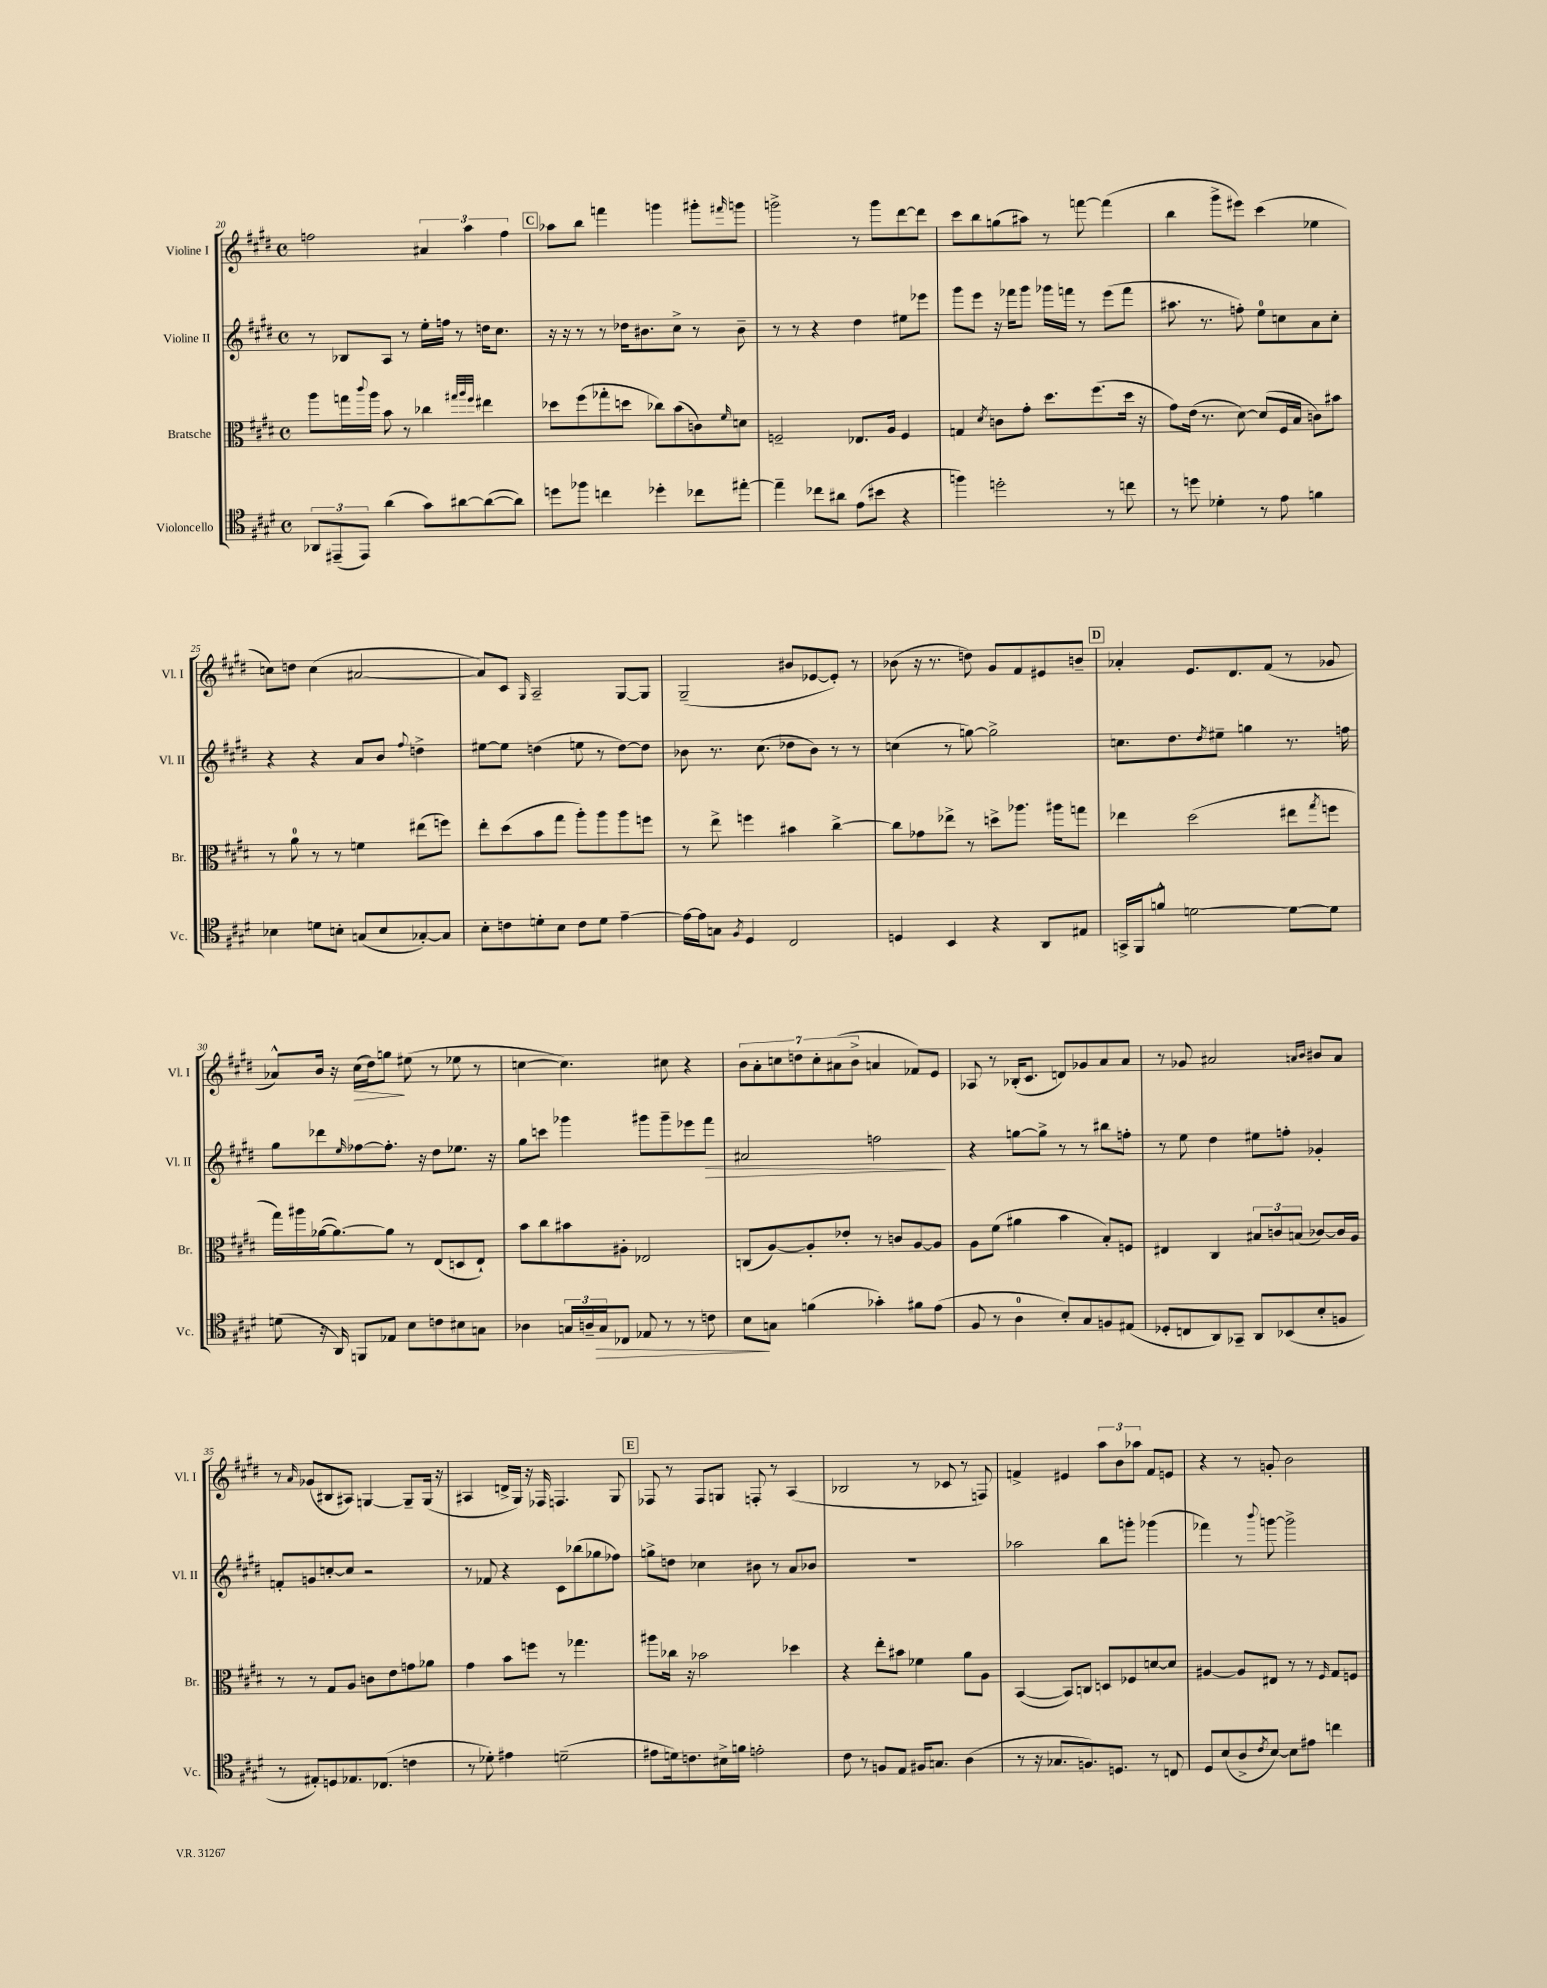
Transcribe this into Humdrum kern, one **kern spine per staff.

**kern	**dynam	**kern	**kern	**dynam	**kern	**dynam
*part4	*part4	*part3	*part2	*part2	*part1	*part1
*staff4	*staff4	*staff3	*staff2	*staff2	*staff1	*staff1
*I"Violoncello	*	*I"Bratsche	*I"Violine II	*	*I"Violine I	*
*I'Vc.	*	*I'Br.	*I'Vl. II	*	*I'Vl. I	*
*clefC4	*	*clefC3	*clefG2	*	*clefG2	*
*k[f#c#g#d#]	*	*k[f#c#g#d#]	*k[f#c#g#d#]	*	*k[f#c#g#d#]	*
*M4/4	*	*M4/4	*M4/4	*	*M4/4	*
*met(c)	*	*met(c)	*met(c)	*	*met(c)	*
=20	=20	=20	=20	=20	=20	=20
12AA-X/L	.	8aa\L	8r	.	2ffn\	.
(12EE#X~/	.	.	.	.	.	.
.	.	16ggn\L	8B-X/L	.	.	.
12EE#/J)	.	.	.	.	.	.
.	.	8qqccc#/	.	.	.	.
.	.	16aa\JJ	.	.	.	.
(4a\	.	8b\	8A/J	.	.	.
.	.	8r	8r	.	.	.
8g#\L)	.	4cc-X\	16ee'\LL	.	6a#X/	.
.	.	.	16ffn\JJ	.	.	.
[8a#X\	.	.	8r	.	.	.
.	.	.	.	.	6aa\	.
.	.	32qqgg#X/LLL	.	.	.	.
.	.	32qqaa/	.	.	.	.
.	.	32qqff#/JJJ	.	.	.	.
(8a#\_	.	4ee#X\	16ddn\KL	.	.	.
.	.	.	8.cc#\J	.	.	.
.	.	.	.	.	6ff\	.
8a#\J])	.	.	.	.	.	.
!!LO:REH:place=s1:t=C
=21	=21	=21	=21	=21	=21	=21
8ddn\L	.	8dd-X\L	16r	.	8aa-X\L	.
.	.	.	16r	.	.	.
8ff-X\J	.	(8ff#\	8r	.	8bb\J	.
4ccn\	.	8gg-X'\	8r	.	4fffn\	.
.	.	8ddn\J	16dd-X\KL	.	.	.
.	.	.	8.b#X\	.	.	.
4dd-X'\	.	8cc-X\L)	.	.	4gggn\	.
.	.	(8b\	8cc#^\J	.	.	.
8cc-X\L	.	8cn\)	8r	.	8ggg#X'\L	.
.	.	16qqf#/	.	.	16qqfff#X/	.
[8ee#X'\J	.	8dn\J	8b#~\	.	8gggn\J	.
=22	=22	=22	=22	=22	=22	=22
4ee#~\]	.	2Fn~/	8r	.	2gggn^\	.
.	.	.	8r	.	.	.
8cc-X\L	.	.	4r	.	.	.
8a#X\J	.	.	.	.	.	.
(8e\L	.	8.E-X/L	4dd#\	.	8r	.
8b#X\J	.	.	.	.	8ggg\L	.
.	.	16A/Jk	.	.	.	.
4r	.	4F/	8ee#X\L	.	[8ddd#\	.
.	.	.	8eee-X\J	.	8ddd#\J]	.
=23	=23	=23	=23	=23	=23	=23
4ffn\)	.	4Gn/	8ggg#\L	.	8ccc#\L	.
.	.	.	8eee\J	.	8bb\	.
.	.	8qd#/	.	.	.	.
2ddn'\	.	8cn\L	16r	.	(8ggn\	.
.	.	.	16fff-X\KL	.	.	.
.	.	8g#'\J	8ggg#\J	.	8aa#X\J)	.
.	.	8.dd#\L	16ggg-X\LL	.	8r	.
.	.	.	16fffn\JJ	.	.	.
.	.	.	8r	.	[8fffn\	.
.	.	(8.ff#\	.	.	.	.
8r	.	.	(8eee\L	.	(4fff\]	.
8ccn\	.	16dd#\Jk	8fff\J	.	.	.
.	.	16r	.	.	.	.
=24	=24	=24	=24	=24	=24	=24
8r	.	8g#\L)	8.aa#X\	.	4bb\	.
8ddn\	.	(16e\Jk	.	.	.	.
.	.	8.r	8.r	.	.	.
4d-X'\	.	.	.	.	8ggg#^\L	.
.	.	[8d#\)	8ffn'\)	.	8eee#X\J)	.
8r	.	(8d#/L]	8ee\L	.	(4ccc#\	.
8e\	.	16F#/L	8ccn\	.	.	.
.	.	16B/JJ	.	.	.	.
4fn\	.	8cn\L)	8a\	.	4ee-X\	.
.	.	8b#X\J	8cc'\J	.	.	.
!!LO:LB:g=z
=25	=25	=25	=25	=25	=25	=25
4B-X\	.	8r	4r	.	8ccn\L)	.
.	.	8a\	.	.	8ddn\J	.
8dn\L	.	8r	4r	.	(4cc\	.
8Bn'\J	.	8r	.	.	.	.
(8Gn/L	.	4fn\	8a/L	.	[2a#X/	.
8B/	.	.	8b/J	.	.	.
.	.	.	8qqff#/	.	.	.
[8G-X'/)	.	(8ee#X\L	4ddn^\	.	.	.
8G-/J]	.	8ffn\J)	.	.	.	.
=26	=26	=26	=26	=26	=26	=26
8B'\L	.	8ee'\L	[8ee#X\L	.	8a#/L])	.
8cn\	.	(8dd#\	8ee#\J]	.	8c#/J	.
.	.	.	.	.	16qqG#/	.
8dn'\	.	8b\	(4ddn\	.	2A~/	.
8B\J	.	8gg#\J	.	.	.	.
8c\L	.	8aa'\L)	8een\	.	.	.
8d\J	.	8aa\	8r	.	.	.
[4e~\	.	8aa\	[8dd\L)	.	[8G#/L	.
.	.	8ffn\J	8dd\J]	.	8G#/J]	.
=27	=27	=27	=27	=27	=27	=27
16e\LL_	.	8r	8b-X\	.	(2G#~/	.
16e\J]	.	.	.	.	.	.
8Gn\J	.	8ee^\	8.r	.	.	.
8qF#/	.	.	.	.	.	.
4D#/	.	4ffn\	.	.	.	.
.	.	.	(8.cc#\	.	.	.
2C#/	.	4b#X\	8dd-X\L	.	8b#X/L	.
.	.	.	8b-\J)	.	[8e-X/	.
.	.	[4cc#^\	8r	.	8e-'/J])	.
.	.	.	8r	.	8r	.
=28	=28	=28	=28	=28	=28	=28
4Dn/	.	8cc#\L]	(4ccn\	.	(8b-X\	.
.	.	8g-X\	.	.	16r	.
.	.	.	.	.	8.r	.
4BB/	.	8ee-X^\J	8r	.	.	.
.	.	8r	[8ggn\)	.	8ddn\)	.
4r	.	8ddn^\L	2gg^\]	.	8g#/L	.
.	.	8.aa-X\J	.	.	8f#/	.
8AA/L	.	.	.	.	8e#X/	.
.	.	16aa#X\KL	.	.	.	.
8E#X/J	.	8ggn\J	.	.	8bn~/J	.
!!LO:REH:place=s1:t=D
=29	=29	=29	=29	=29	=29	=29
16GGn^/LL	.	4ee-X\	8.ccn\L	.	4a-X'/	.
16FF#/J	.	.	.	.	.	.
8fn^^/J	.	.	.	.	.	.
.	.	.	8.dd#\	.	.	.
[2dn\	.	(2dd#\	.	.	8.e/L	.
.	.	.	8qdd#/	.	.	.
.	.	.	8ee#X~\J	.	.	.
.	.	.	.	.	8.d#/	.
.	.	.	4ggn\	.	.	.
.	.	.	.	.	(8f#/J	.
8d\L_	.	8ee#X\L	8.r	.	8r	.
.	.	8qgg#/	.	.	.	.
8d\J]	.	8ffn\J	.	.	8g-X/	.
.	.	.	16ffn\	.	.	.
!!LO:LB:g=z
=30	=30	=30	=30	=30	=30	=30
(8dn\	.	16gg#\LL)	8gg#\L	.	8a-X^^/L)	.
.	.	16aa#X\	.	.	.	.
16r	.	([16a-X\J	8ddd-X\	.	16b/Jk	.
16AA/)	.	8.a-\_)	.	.	16r	.
.	.	.	16qqee/	.	.	.
!	!	!	!	!	!	!LO:HP:b
8FFn/L	.	.	[8ff-X\	.	(16cc#\LL	>
.	.	.	.	.	16dd#\J)	.
8E-X/J	.	8a-\J]	8.ff-'\J]	.	8ggn\J	.
8B\L	.	8r	.	.	(8ee#X\	]
.	.	.	16r	.	.	.
8cn\	.	(8E/L	8dd#\L	.	8r	.
8B#X\	.	8Dn/	8.ee-X\J	.	8ee-X\	.
8Gn\J	.	8E`/J)	.	.	8r	.
.	.	.	16r	.	.	.
=31	=31	=31	=31	=31	=31	=31
4A-X\	.	8b\L	8gg#\L	.	[4ccn\	.
.	.	8cc#\	8cccn\J	.	.	.
24Gn/LL	.	8b#X\	4ggg-X\	.	4.cc\])	.
24An~/	.	.	.	.	.	.
!	!LO:HP:b	!	!	!	!	!
24G/J	>	.	.	.	.	.
8C-X/J	.	8A#X'\J	.	.	.	.
8E-X/	.	2E-X/	8ggg#X\L	.	.	.
8r	.	.	8ggg#~\	.	8cc#X\	.
8r	.	.	8eee-X\	.	4r	.
!	!	!	!	!LO:HP:b	!	!
8cn\	.	.	8fff#\J	>	.	.
=32	=32	=32	=32	=32	=32	=32
8B\L	.	(8Cn/L	2a#X/	.	14b\L	.
.	.	.	.	.	14a'\	.
8Gn\J	]	[8A/)	.	.	.	.
.	.	.	.	.	14ccn\	.
.	.	.	.	.	14ddn\	.
(4fn\	.	8A'/]	.	.	.	.
.	.	.	.	.	14cc'\	.
.	.	.	.	.	(14a#X\	.
.	.	8e-X'/J	.	.	.	.
.	.	.	.	.	14b^\J	.
4g-X'\)	.	8r	2ffn\	.	4an/	.
.	.	8cn/L	.	.	.	.
8f#X\L	.	[8A/	.	.	8f-X/L)	.
(8e\J	.	8A/J]	.	.	8e/J	.
.	.	.	.	]	.	.
=33	=33	=33	=33	=33	=33	=33
8F#/	.	8A\L	4r	.	8A-X/	.
8r	.	(8f#\J	.	.	8r	.
4A\	.	4a#X\	[8ggn\L	.	(16B-X'/KL	.
.	.	.	.	.	8.c#/J	.
.	.	.	8gg^\J]	.	.	.
8B'/L)	.	4b\	8r	.	8dn/L)	.
8G#/	.	.	8r	.	8g-X/	.
8Fn/	.	8B'/L)	8bb#X\L	.	8a/	.
(8E#X/J	.	8Fn/J	8ffn'\J	.	8a/J	.
=34	=34	=34	=34	=34	=34	=34
8D-X'/L	.	4E#X/	8r	.	8r	.
8Cn/	.	.	8ee\	.	8g-X/	.
8AA/)	.	4C#/	4dd#\	.	2a#X/	.
8GG-X~/J	.	.	.	.	.	.
8AA/L	.	12B#X/L	8ee#X\L	.	.	.
.	.	12cn/	.	.	.	.
(8BB-X/	.	.	8ffn'\J	.	.	.
.	.	(12Bn/J	.	.	.	.
.	.	.	.	.	16qqan/LL	.
.	.	.	.	.	16qqb/JJ	.
8B'/	.	[8c-X/L)	4g-X'/	.	8b#X/L	.
8Fn/J	.	16c-/L]	.	.	8a/J	.
.	.	16A/JJ	.	.	.	.
!!LO:LB:g=z
=35	=35	=35	=35	=35	=35	=35
8r	.	8r	8fn'/L	.	8r	.
.	.	.	.	.	16qqa/	.
8E#X'/L)	.	8r	8gn/	.	(8g-X/L	.
8Dn/	.	8G#/L	[8ccn'/	.	8B#X/	.
8.E-X/	.	8A/J	8cc/J]	.	8A#X/J)	.
.	.	8cn\L	2r	.	[4Gn/	.
(8.C-X/J	.	.	.	.	.	.
.	.	8e\	.	.	.	.
4cn\	.	8gn\	.	.	8G~/L]	.
.	.	8a-X\J	.	.	(16G/Jk	.
.	.	.	.	.	16r	.
=36	=36	=36	=36	=36	=36	=36
8r	.	4g#\	8r	.	4A#X/	.
8d-X'\)	.	.	8f-X/	.	.	.
4e#X\	.	8b\L	4r	.	16dn^/LL	.
.	.	.	.	.	16G#/JJ)	.
.	.	8ffn\J	.	.	16r	.
.	.	.	.	.	16F-X/	.
(2dn~\	.	8r	8c#\L	.	4.Fn/	.
.	.	4.gg-X\	(8bb-X\	.	.	.
.	.	.	8gg-X\	.	.	.
.	.	.	8ff-X\J)	.	8G#/	.
!!LO:REH:place=s1:t=E
=37	=37	=37	=37	=37	=37	=37
8e#X\L	.	8aa#X\L	8ggn^\L	.	8F-X/	.
16dn\k)	.	16cc-X\Jk	8ddn\J	.	8r	.
8.cn\	.	16r	.	.	.	.
.	.	2b-X\	4cc-X\	.	8F-/L	.
16B#X^\L	.	.	.	.	8Gn/J	.
16fn\JJ	.	.	.	.	.	.
2en'\	.	.	8b#X\	.	8Fn'/	.
.	.	.	8r	.	8r	.
.	.	4dd-X\	8a/L	.	(4A/	.
.	.	.	8b-X/J	.	.	.
=38	=38	=38	=38	=38	=38	=38
8c#\	.	4r	1r	.	2B-X/	.
8r	.	.	.	.	.	.
8Fn/L	.	8ee'\L	.	.	.	.
8E/J	.	8b#X\J	.	.	.	.
16F#X/KL	.	4f-X\	.	.	8r	.
8.Gn/J	.	.	.	.	.	.
.	.	.	.	.	8c-X/	.
(4A\	.	8a\L	.	.	8r	.
.	.	8A\J	.	.	8Fn/)	.
=39	=39	=39	=39	=39	=39	=39
8r	.	([4BB/	2aa-X\	.	4fn^/	.
16r	.	.	.	.	.	.
8.G-X/L	.	.	.	.	.	.
.	.	8BB/L])	.	.	4e#X/	.
8.Fn/)	.	8Cn/J	.	.	.	.
.	.	8Dn/L	8bb\L	.	12aa\L	.
8.Dn/J	.	.	.	.	.	.
.	.	.	.	.	12b\	.
.	.	8F-X/	8gggn'\J	.	.	.
.	.	.	.	.	12aa-X\J	.
8r	.	[8dn/	(4ggg-X\	.	8f/L	.
8Cn/	.	8d/J]	.	.	8en/J	.
=40	=40	=40	=40	=40	=40	=40
8D#/L	.	[4A#X/	4fff-X\)	.	4r	.
(8B/	.	.	.	.	.	.
8A^/	.	8A#/L]	8r	.	8r	.
8qc#/	.	.	8qqbbb/	.	.	.
[8B/J)	.	8E#X/J	[8gggn\	.	8gn'/	.
8B\L]	.	8r	2ggg^\]	.	2b\	.
8e#X\J	.	8r	.	.	.	.
.	.	16qqF#/	.	.	.	.
4ccn\	.	8G#/L	.	.	.	.
.	.	8Fn/J	.	.	.	.
==	==	==	==	==	==	==
*-	*-	*-	*-	*-	*-	*-
